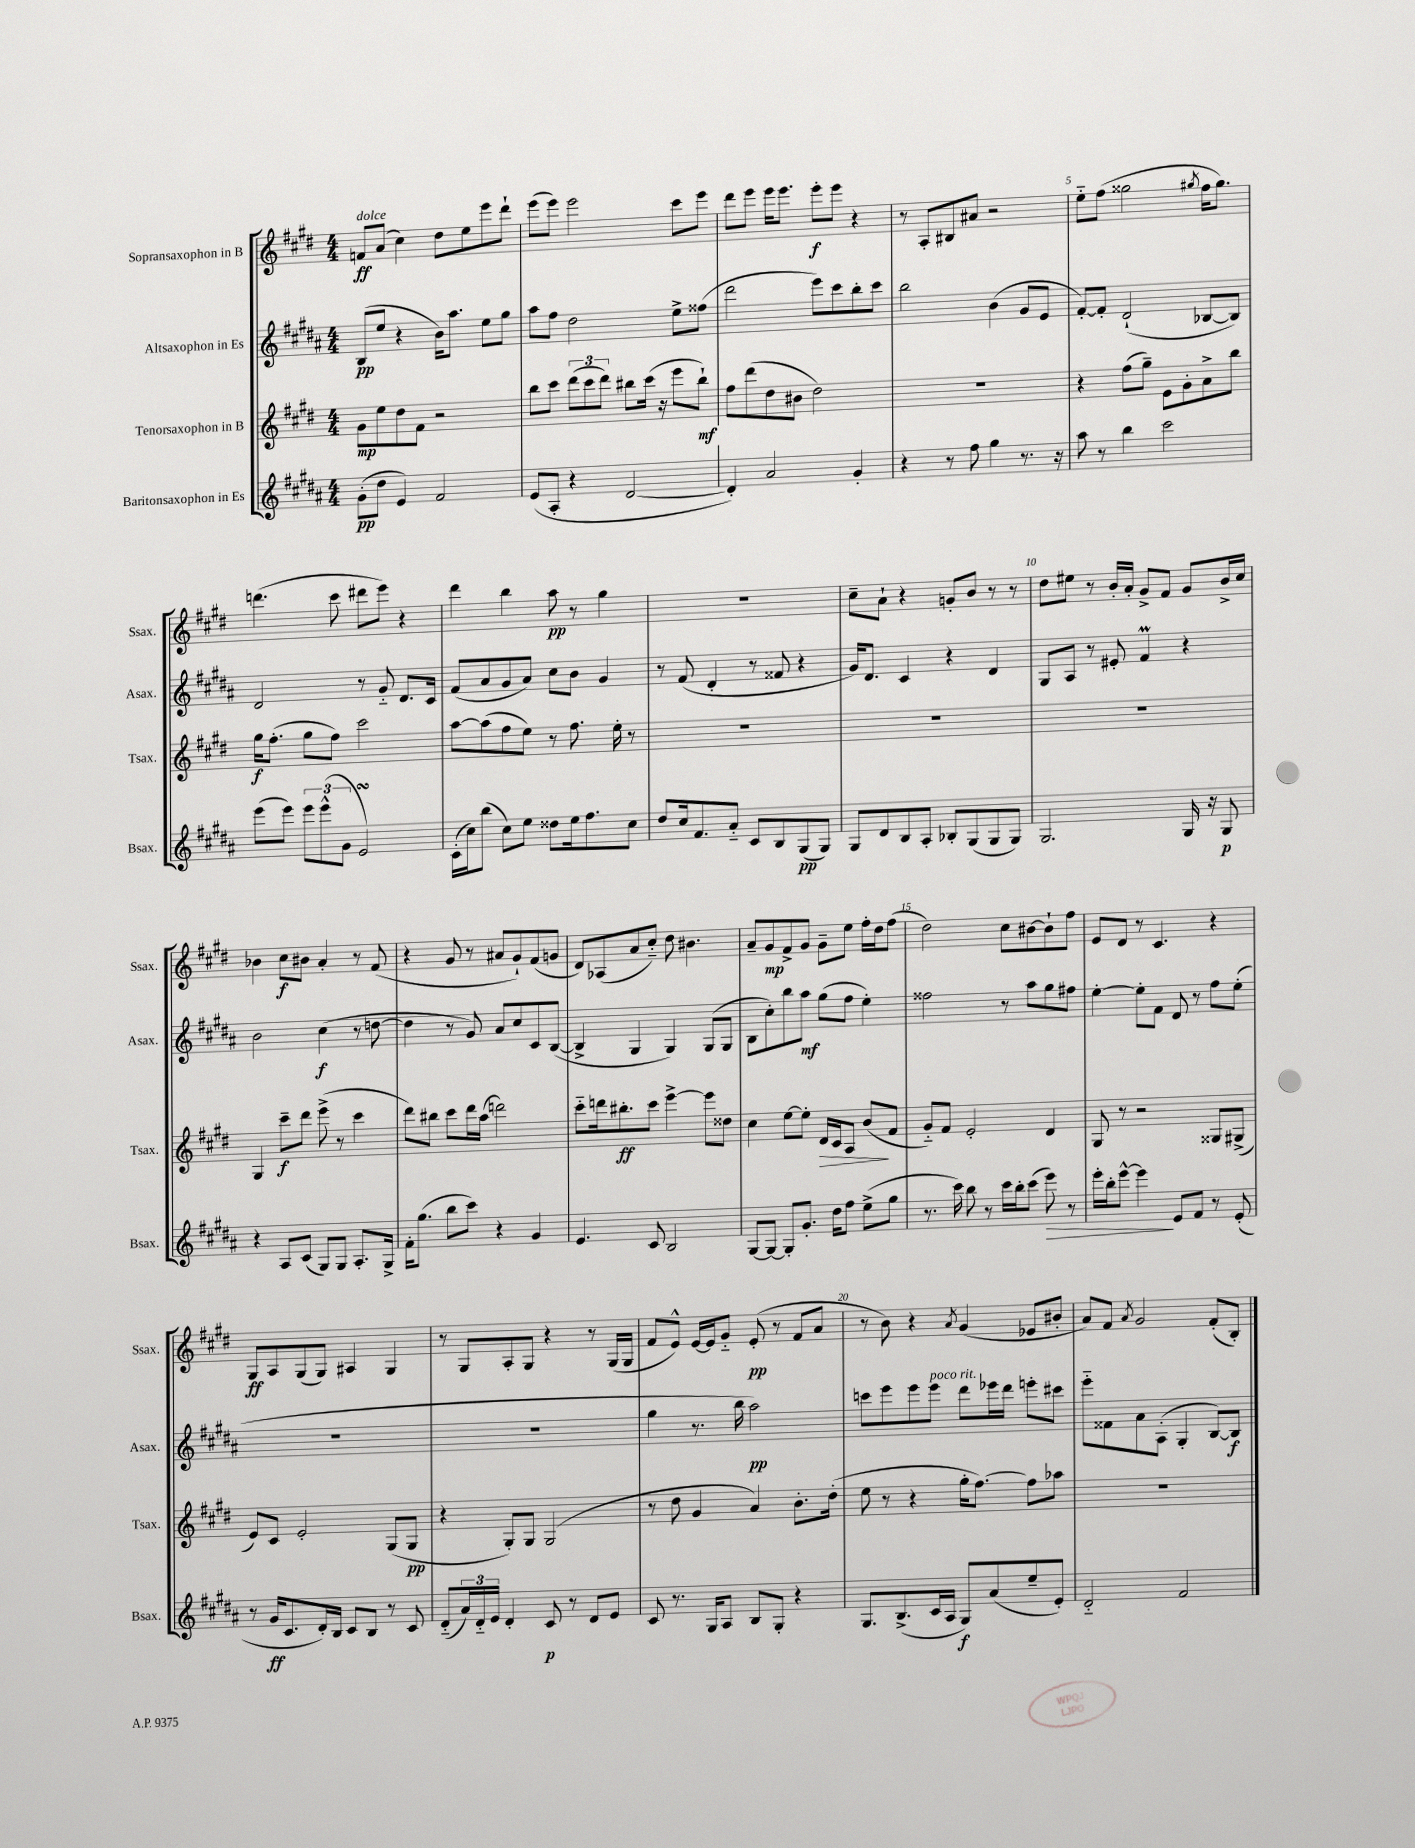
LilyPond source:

<<
\new StaffGroup <<
\new Staff = "s0" \with { instrumentName = "Sopransaxophon in B" shortInstrumentName = "Ssax." } {
    \clef treble \key e \major \numericTimeSignature \time 4/4
    f'8\ff^\markup { \italic "dolce" } a'8( cis''4) dis''8 e''8 e'''8 dis'''8-! |
    e'''8( e'''8) e'''2 cis'''8 e'''8 |
    dis'''8 e'''8 e'''16 e'''8. e'''8-.\f e'''8 r4 |
    r8 a8-. bis8 ais'8 r2 |
    e''8-_ fis''8( gisis''2 \acciaccatura { gis''8 } fis''16 gis''8.) |
    d'''4.( cis'''8 dis'''8 e'''8) r4 |
    dis'''4 b''4 a''8\pp r8 gis''4 |
    R1 |
    cis''8-- a'8-! r4 g'8-. b'8 r8 r8 |
    dis''8 eis''8 r8 b'16-. a'16-. gis'8-> fis'8 gis'8 b'16-> cis''16 |
    bes'4 cis''8\f bis'8 a'4-. r8 fis'8( |
    r4 gis'8 r8 ais'8 gis'8-!) fis'8( g'8 |
    dis'8) aes8( a'8 cis''8-_) dis''8 bis'4. |
    a'8-- gis'8\mp fis'8-> gis'8 gis'8-- e''8 fis''16-. dis''16 fis''8( |
    dis''2) cis''8 bis'8~ bis'8-! fis''8 |
    e'8 dis'8 r8 cis'4. r4 |
    gis8\ff a8 gis8( gis8) ais4 gis4 |
    r8 gis8 a8-. gis8 r4 r8 gis16( gis16 |
    fis'8 e'8-^) e'16~ e'16 gis'8-_ e'8-.\pp( r8 fis'8 a'8 |
    r8 b'8) r4 \acciaccatura { a'8 } gis'4( ees'8 bis'8-. |
    a'8) fis'8 \acciaccatura { a'8 } gis'2 fis'8-.( b8-.) \bar "|." |
}
\new Staff = "s1" \with { instrumentName = "Altsaxophon in Es" shortInstrumentName = "Asax." } {
    \clef treble \key b \major \numericTimeSignature \time 4/4
    b8\pp( e''8 r4 b'16) ais''8. e''8 gis''8 |
    ais''8 fis''8 dis''2 e''8-> fisis''8( |
    dis'''2 e'''8) cis'''8 b''8-. cis'''8 |
    b''2 b'4( gis'8 e'8 |
    fis'8~-.) fis'8-. dis'2-!( bes8~ bes8) |
    dis'2 r8 gis'8-_ dis'8. cis'16 |
    fis'8( ais'8 gis'8 ais'8) cis''8 b'8 gis'4 |
    r8 fis'8( dis'4-. r8 fisis'8 r4 |
    gis'16) dis'8. cis'4 r4 dis'4 |
    gis8 ais8 r8 eis'8-. fis'4\prall r4 |
    b'2 cis''4\f( r8 d''8~ |
    d''4 r8 gis'8) ais'8 cis''8 cis'8 b8~( |
    b4-> gis4 gis4) gis8( gis8 |
    b8 cis''8-.) b''8 ais''8\mf gis''8( fis''8 e''4-.) |
    fisis''2 r8 ais''8 gis''8 fis''8 |
    e''4~-. e''8-. fis'8 dis'8 r8 fis''8 e''8-.( |
    r1 |
    R1 |
    gis''4 r8. b''16 ais''2\pp) |
    c'''8 e'''8 e'''8 e'''8^\markup { \italic "poco rit." } dis'''8 ees'''16 dis'''16 e'''8-. cis'''8 |
    e'''8-_ fisis'8 ais'8 ais8-.( gis4-. b8~) b8\f \bar "|." |
}
\new Staff = "s2" \with { instrumentName = "Tenorsaxophon in B" shortInstrumentName = "Tsax." } {
    \clef treble \key e \major \numericTimeSignature \time 4/4
    gis'8\mp e''8 dis''8 fis'8 r2 |
    b''8 cis'''8 \tuplet 3/2 { dis'''8( cis'''8 dis'''8) } bis''8 cis'''16( r16 e'''8 bis''8-!\mf) |
    fis''8 dis'''8( dis''8 bis'8 dis''2) |
    R1 |
    r4 fis''8( gis''8--) e'8 gis'8-. a'8-> b''8 |
    gis''16\f fis''8.-.( gis''8 fis''8) cis'''2 |
    a''8~ a''8( fis''8 e''8) r8 fis''8. e''16-. r8 |
    R1 |
    R1 |
    R1 |
    gis4 cis'''8--\f dis'''8 e'''8->( r8 cis'''4 |
    dis'''8) bis''8 cis'''8 dis'''16 a''16( d'''2) |
    cis'''8-_ d'''16 bis''8.-.\ff cis'''8 e'''4~-> e'''8 disis''8 |
    cis''4 e''8~ e''8-. dis'16\> cis'16 a8 b'8\!( fis'8 |
    gis'8-_) fis'8 e'2-. dis'4 |
    gis8 r8 r2 gisis8 gis8->( |
    e'8) cis'8 e'2-. gis8( gis8\pp |
    r4 gis8-.) gis8 gis2( |
    r8 dis''8 gis'4 a'4) b'8.-. dis''16-.( |
    e''8 r8 r4 gis''16-. fis''8.~) fis''8 aes''8 |
    R1 \bar "|." |
}
\new Staff = "s3" \with { instrumentName = "Baritonsaxophon in Es" shortInstrumentName = "Bsax." } {
    \clef treble \key b \major \numericTimeSignature \time 4/4
    gis'8-.\pp( dis''8 e'4) fis'2 |
    e'8( ais8-. r4 dis'2~ |
    dis'4-.) ais'2 gis'4-. |
    r4 r8 fis''8 gis''4 r8. r16 |
    ais''8 r8 b''4 cis'''2 |
    e'''8( e'''8) \tuplet 3/2 { e'''8 e'''8-^( gis'8 } e'2\turn) |
    cis'16-.( cis''16) b''8( cis''8) e''8 disis''8 e''16 fis''8. cis''8 |
    dis''8 cis''16 fis'8. ais'8-_ cis'8 b8 gis8\pp( gis8) |
    gis8 dis'8 b8 ais8-. bes8-. gis8( gis8 gis8) |
    gis2. gis16 r16 gis8\p |
    r4 ais8 cis'8( gis8) gis8 ais8.-. gis16-> |
    fis'16-. gis''8.( b''8 cis'''8) r4 gis'4 |
    e'4. cis'8 b2 |
    gis8~ gis8~ gis8-. gis'8.-. dis''16 fis''8 e''8->( gis''8 |
    r8. cis'''16) b''8 r8 cis'''16 b''16-. cis'''8( e'''8\>) r8 |
    e'''16-. b''16-. e'''8~-^ e'''4\! e'8 fis'8 r8 e'8-.( |
    r8 gis'16\ff cis'8. dis'16-.) b16 cis'8 b8 r8 cis'8 |
    dis'8-_( \tuplet 3/2 { ais'16) dis'16-_ e'16 } dis'4-. cis'8\p r8 dis'8 e'8 |
    cis'8 r8. gis16 ais8 b8 gis8-. r4 |
    gis8. b8.->( cis'16 ais16 gis8\f) ais'8( e''8-- e'8-.) |
    dis'2-_ fis'2 \bar "|." |
}
>>
>>
\layout { \context { \Score \override BarNumber.break-visibility = ##(#f #t #t) barNumberVisibility = #(every-nth-bar-number-visible 5) } }
